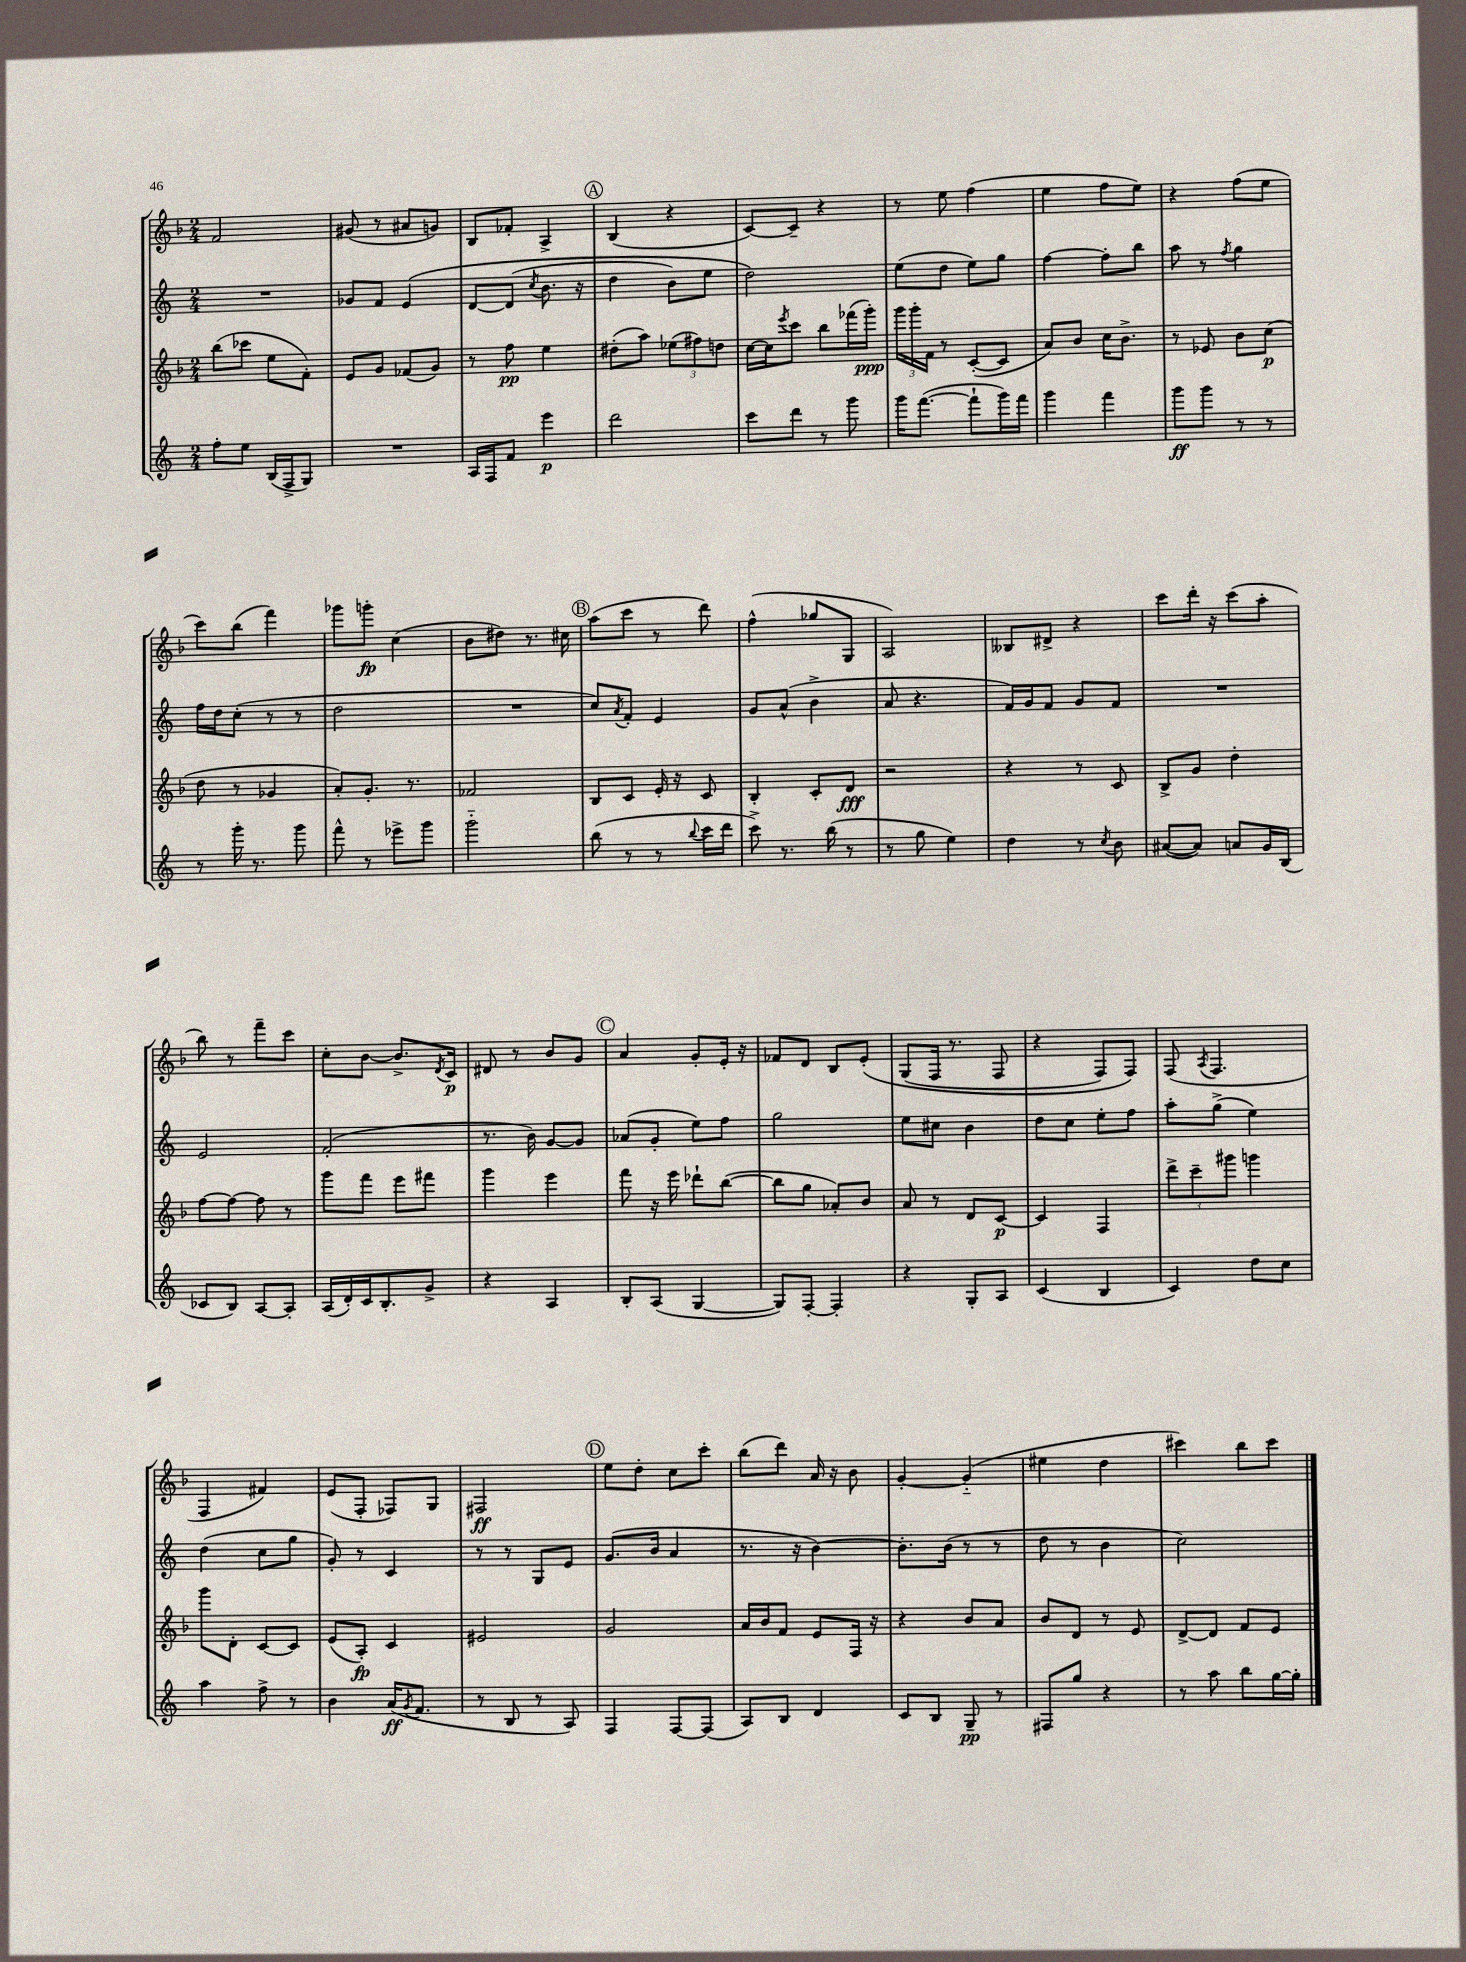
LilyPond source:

<<
\new StaffGroup <<
\new Staff = "s0" {
    \clef treble \key f \major \numericTimeSignature \time 2/4
    f'2 |
    gis'8( r8 ais'8 g'8) |
    bes8 fes'8-. a4-> |
    \mark \markup { \circle "A" } bes4( r4 |
    c'8~) c'8-- r4 |
    r8 e''8 f''4( |
    e''4 f''8 e''8) |
    r4 f''8( e''8 |
    c'''8) bes''8( f'''4) |
    ges'''8 g'''8-.\fp c''4( |
    bes'8 dis''8) r8. cis''16 |
    \mark \markup { \circle "B" } a''8( c'''8 r8 d'''8) |
    f''4-^( ges''8 g8 |
    a2) |
    beses8 dis'8-> r4 |
    c'''8 d'''16-. r16 c'''8( a''8-. |
    bes''8) r8 f'''8-- c'''8 |
    c''8-. bes'8~ bes'8.-> \acciaccatura { d'8 } c'16\p |
    dis'8 r8 bes'8 g'8 |
    \mark \markup { \circle "C" } a'4 g'8-. e'16-. r16 |
    fes'8 d'8 bes8 e'8-.\( |
    g8( f16 r8. f8 |
    r4 f8) f8\) |
    f8( \acciaccatura { a8 } f4. |
    f4 fis'4) |
    e'8( f8-. fes8) g8 |
    fis2\ff |
    \mark \markup { \circle "D" } e''8 d''8-. c''8 c'''8-. |
    bes''8( d'''8) a'16 r16 bes'8 |
    g'4~-. g'4-_( |
    eis''4 d''4 |
    cis'''4) bes''8 cis'''8 \bar "|." |
}
\new Staff = "s1" {
    \clef treble \key c \major \numericTimeSignature \time 2/4
    R2 |
    ges'8 f'8 e'4\( |
    d'8~ d'8( \acciaccatura { c''8 } b'8. r16 |
    \mark \markup { \circle "A" } d''4 b'8) e''8 |
    d''2\) |
    e''8( d''8 e''8) g''8 |
    f''4~ f''8-. b''8 |
    a''8 r8 \acciaccatura { f''8 } g''4 |
    f''16 d''16 c''8-.( r8 r8 |
    d''2 |
    R2 |
    \mark \markup { \circle "B" } c''8) \acciaccatura { a'8 } f'8-. e'4 |
    g'8 a'8-^( b'4-> |
    a'8 r4. |
    f'16) g'16 f'8 g'8 f'8 |
    R2 |
    e'2 |
    f'2-.( |
    r8. b'16) g'8~ g'8 |
    \mark \markup { \circle "C" } aes'8( g'8-. e''8) f''8 |
    g''2 |
    e''8 cis''8 b'4 |
    d''8 c''8 e''8-. f''8 |
    a''8-. g''8->( e''4) |
    d''4( c''8 g''8 |
    g'8-.) r8 c'4 |
    r8 r8 g8 e'8 |
    \mark \markup { \circle "D" } g'8.( b'16 a'4 |
    r8. r16 b'4~) |
    b'8.-. b'16( r8 r8 |
    d''8 r8 b'4 |
    c''2) \bar "|." |
}
\new Staff = "s2" {
    \clef treble \key f \major \numericTimeSignature \time 2/4
    bes''8( ces'''8 e''8 f'8-.) |
    e'8 g'8 fes'8( g'8) |
    r8 f''8\pp e''4 |
    \mark \markup { \circle "A" } dis''8-.( a''8) \tuplet 3/2 { ees''8( fis''8) d''8 } |
    c''16~ c''16 \acciaccatura { e'''8 } c'''8 bes''8 fes'''16( g'''16-.\ppp) |
    \tuplet 3/2 { g'''16 g'''16-. f'16 } r8 c'8~-.( c'8 |
    a'8) bes'8 c''16 bes'8.-> |
    r8 ees'8 bes'8 c''8\p( |
    d''8 r8 ges'4 |
    a'8-.) g'8.-. r8. |
    fes'2 |
    \mark \markup { \circle "B" } bes8 c'8 e'16-. r16 c'8 |
    bes4-. c'8-. d'8\fff |
    r2 |
    r4 r8 c'8 |
    bes8-> g'8 d''4-. |
    f''8~ f''8~ f''8 r8 |
    g'''8 f'''8 e'''8 fis'''8 |
    g'''4 e'''4 |
    \mark \markup { \circle "C" } f'''8 r16 e'''16 des'''8-! bes''8~( |
    bes''8 g''8 aes'8-.) bes'8 |
    a'8 r8 d'8 c'8~\p |
    c'4 f4 |
    \tuplet 3/2 { d'''8-> c'''8-- gis'''8 } g'''4 |
    g'''8 d'8-. c'8~ c'8 |
    e'8( a8-.\fp) c'4 |
    eis'2 |
    \mark \markup { \circle "D" } g'2 |
    a'16 bes'16 f'8 e'8 f16 r16 |
    r4 bes'8 a'8 |
    bes'8 d'8 r8 e'8 |
    d'8~-> d'8 f'8 e'8 \bar "|." |
}
\new Staff = "s3" {
    \clef treble \key c \major \numericTimeSignature \time 2/4
    f''8-. e''8 b16( f16-> g8) |
    R2 |
    a16 f16 f'8 e'''4\p |
    \mark \markup { \circle "A" } d'''2 |
    c'''8 d'''8 r8 g'''8 |
    g'''16 f'''8.~( f'''8-! g'''16) f'''16 |
    g'''4 f'''4 |
    g'''8\ff g'''8 r8 r8 |
    r8 g'''16-. r8. g'''8 |
    f'''8-^ r8 ees'''8-> g'''8 |
    g'''2-_ |
    \mark \markup { \circle "B" } b''8( r8 r8 \appoggiatura { b''8 } c'''16 d'''16 |
    c'''8->) r8. b''16( r8 |
    r8 g''8 e''4) |
    d''4 r8 \acciaccatura { c''8 } b'8 |
    ais'8~( ais'8) a'8 g'16 b16( |
    ces'8 b8) a8~ a8-. |
    a16( d'16-.) c'16 b8.-. g'8-> |
    r4 a4 |
    \mark \markup { \circle "C" } b8-. a8( g4~ |
    g8) f8~-. f4-. |
    r4 g8-. a8 |
    c'4( b4 |
    c'4) d''8 c''8 |
    a''4 f''8-> r8 |
    b'4 a'16\ff( \acciaccatura { g'8 } f'8. |
    r8 b8 r8 a8) |
    \mark \markup { \circle "D" } f4 f8~ f8( |
    a8) b8 d'4 |
    c'8 b8 g8--\pp r8 |
    fis8 g''8 r4 |
    r8 a''8 b''8 g''16~ g''16-. \bar "|." |
}
>>
>>
\layout { \context { \Score \remove "Bar_number_engraver" } }
